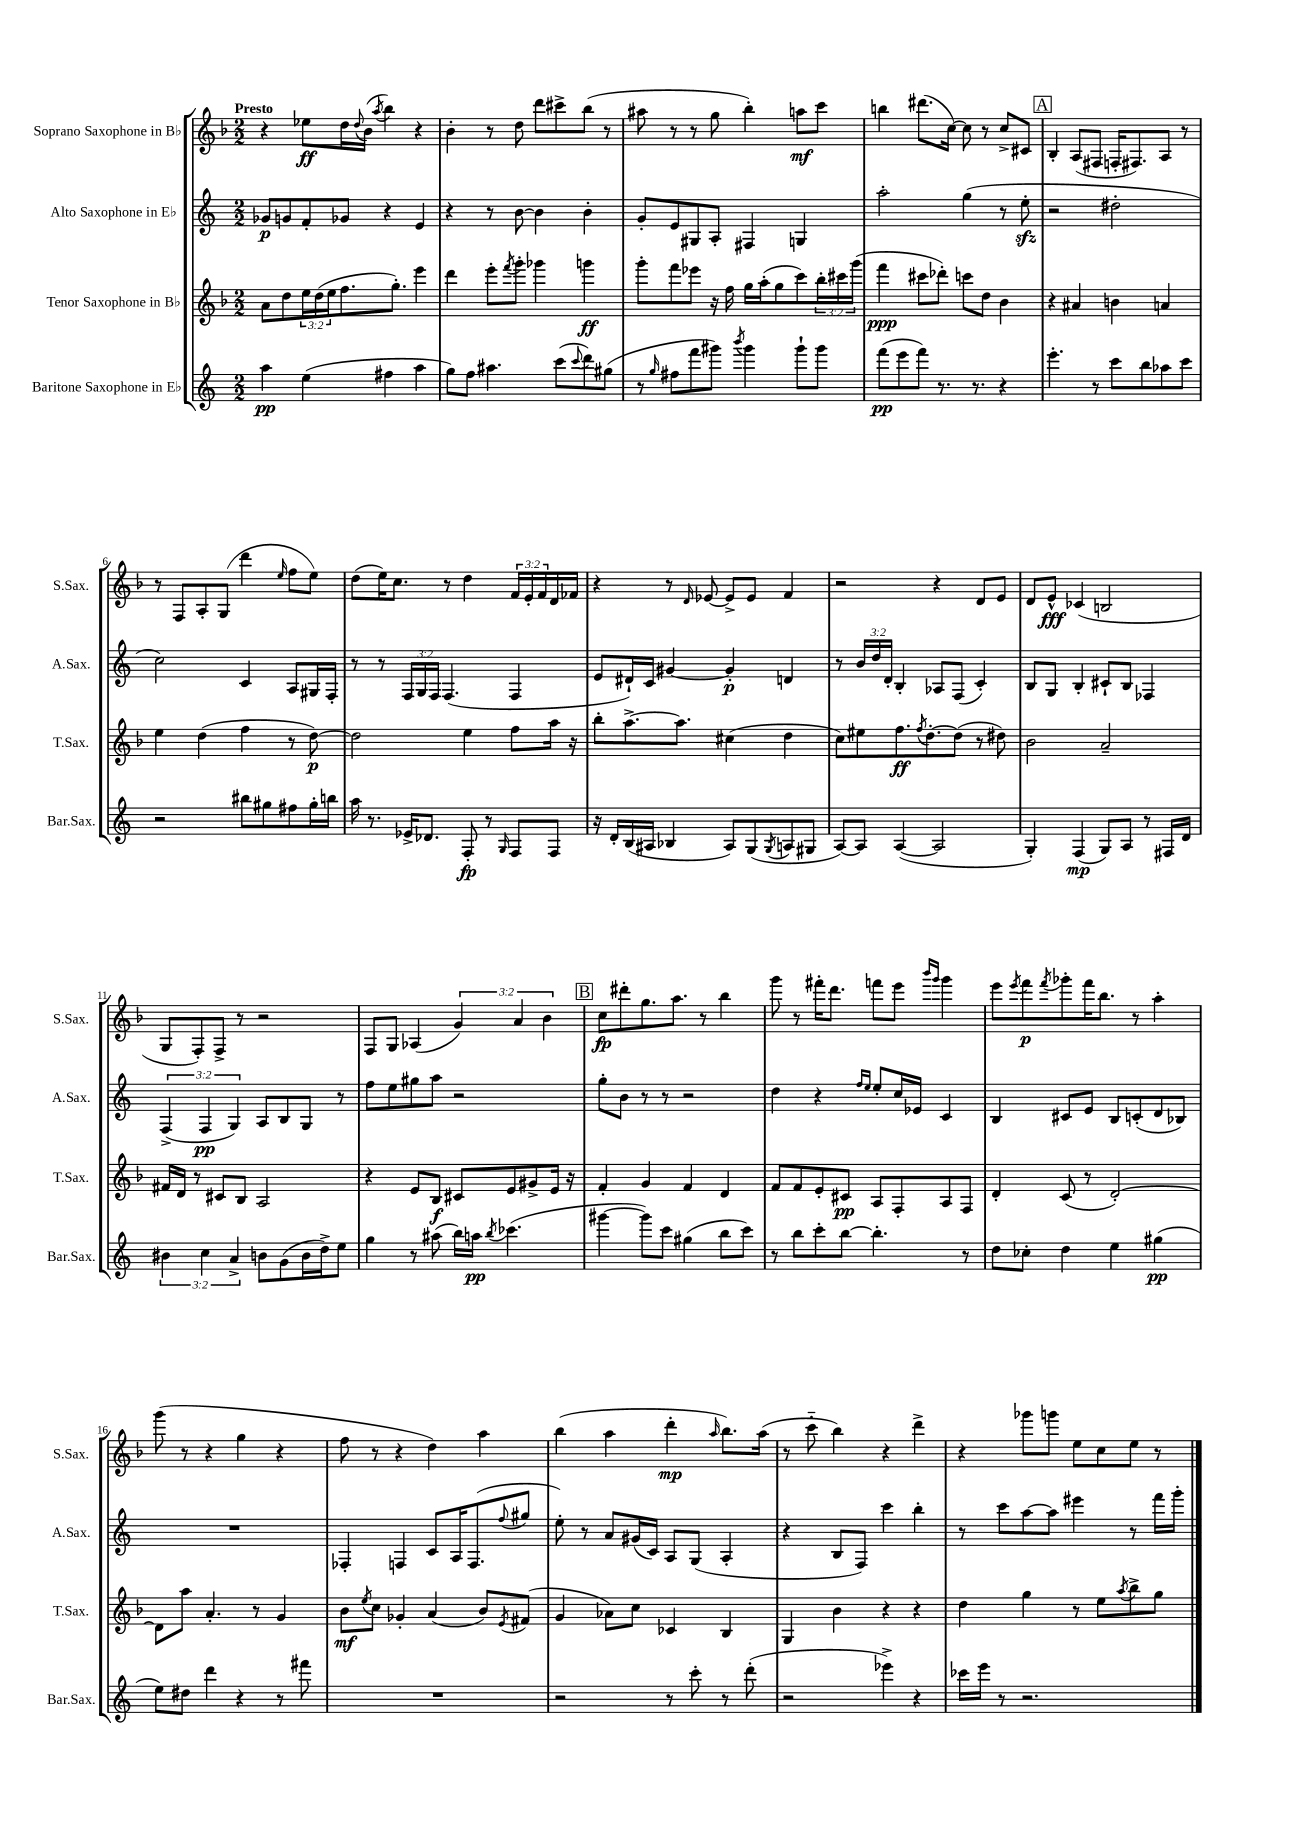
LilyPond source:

<<
\new StaffGroup <<
\new Staff = "s0" \with { instrumentName = "Soprano Saxophone in Bb" shortInstrumentName = "S.Sax." } {
    \clef treble \key f \major \numericTimeSignature \time 2/2 \override Staff.TupletNumber.text = #tuplet-number::calc-fraction-text \tempo "Presto"
    r4 ees''8\ff d''16 \appoggiatura { d''8 } bes'16( \acciaccatura { a''8 } bes''4) r4 |
    bes'4-. r8 d''8 d'''8 cis'''8-> bes''8( r8 |
    ais''8 r8 r8 g''8 bes''4-.) a''8\mf c'''8 |
    b''4 dis'''8.( c''16~) c''8 r8 c''8-> cis'8 |
    \mark \markup { \box "A" } bes4-. a8( fis8 f16-. fis8.) a8 r8 |
    r8 f8 a8-. g8( d'''4 \grace { e''16 } f''8 e''8) |
    d''8( e''16) c''8. r8 d''4 \tuplet 3/2 { f'16 e'16-. f'16 } d'16 fes'16 |
    r4 r8 \grace { d'16 } ees'8~ ees'8-> ees'8 f'4 |
    r2 r4 d'8 e'8 |
    d'8 e'8-^\fff ces'4( b2 |
    g8 f8-.) f8-> r8 r2 |
    f8 g8 aes4( \tuplet 3/2 { g'4) a'4 bes'4 } |
    \mark \markup { \box "B" } c''8\fp dis'''8-. g''8. a''8. r8 bes''4 |
    g'''8 r8 fis'''16-. d'''8. f'''8 e'''8 \grace { bes'''16 g'''16 } g'''4 |
    e'''8 \acciaccatura { e'''8 } f'''8\p \acciaccatura { f'''8 } ges'''8-. f'''16 bes''8. r8 a''4-. |
    g'''8( r8 r4 g''4 r4 |
    f''8 r8 r4 d''4) a''4 |
    bes''4( a''4 d'''4-.\mp \grace { a''16 } bes''8.) a''16( |
    r8 c'''8-_ bes''4) r4 d'''4-> |
    r4 ges'''8 g'''8 e''8 c''8 e''8 r8 \bar "|." |
}
\new Staff = "s1" \with { instrumentName = "Alto Saxophone in Eb" shortInstrumentName = "A.Sax." } {
    \clef treble \key c \major \numericTimeSignature \time 2/2 \override Staff.TupletNumber.text = #tuplet-number::calc-fraction-text
    ges'8\p g'8 f'8-. ges'8 r4 e'4 |
    r4 r8 b'8~ b'4 b'4-. |
    g'8-. e'8 gis8 a8-. fis4 g4 |
    a''2-. g''4( r8 e''8-.\sfz |
    \mark \markup { \box "A" } r2 dis''2-. |
    c''2) c'4 a8 gis16 f16-. |
    r8 r8 \tuplet 3/2 { f16 g16 f16 } f4.( f4 |
    e'8 dis'16-!) c'16 gis'4~ gis'4-.\p d'4 |
    r8 \tuplet 3/2 { b'16 d''16 d'16-. } b4-. aes8 f8( c'4-.) |
    b8 g8 b4-. cis'8-! b8 fes4 |
    \tuplet 3/2 { f4->( f4\pp g4) } a8 b8 g8 r8 |
    f''8 e''8 gis''8 a''8 r2 |
    \mark \markup { \box "B" } g''8-. b'8 r8 r8 r2 |
    d''4 r4 \grace { f''16 e''16 } e''8-. c''16 ees'16 c'4 |
    b4 cis'8 e'8 b8 c'8-.( d'8 bes8) |
    R1 |
    fes4-. f4 c'8 a16 f8.( \appoggiatura { f''8 } gis''8 |
    e''8-.) r8 a'8 gis'16( c'16) a8 g8( a4-. |
    r4 b8 f8) c'''4 b''4-. |
    r8 c'''8 a''8~ a''8 eis'''4 r8 f'''16 g'''16-. \bar "|." |
}
\new Staff = "s2" \with { instrumentName = "Tenor Saxophone in Bb" shortInstrumentName = "T.Sax." } {
    \clef treble \key f \major \numericTimeSignature \time 2/2 \override Staff.TupletNumber.text = #tuplet-number::calc-fraction-text
    a'8 d''8 \tuplet 3/2 { e''16 d''16( e''16 } f''8. g''8.-.) e'''4 |
    d'''4 e'''8-. \acciaccatura { f'''8 } g'''8-. ges'''4 g'''4\ff |
    g'''8-. f'''8 ees'''8 r16 f''16 g''16 a''16-.( g''8 c'''8) \tuplet 3/2 { bes''16-. cis'''16 g'''16( } |
    f'''4\ppp cis'''8 des'''8-.) c'''8 d''8 bes'4 |
    \mark \markup { \box "A" } r4 ais'4 b'4 a'4 |
    e''4 d''4( f''4 r8 d''8~\p) |
    d''2 e''4 f''8 a''16 r16 |
    bes''8-. a''8.~-> a''8. cis''4( d''4 |
    c''8) eis''8 f''8.\ff \acciaccatura { f''8 } d''8.~-. d''8( r8 dis''8) |
    bes'2 a'2-- |
    fis'16 d'16 r8 cis'8 bes8 a2 |
    r4 e'8 bes8\f cis'8 e'8 gis'8-> e'16 r16 |
    \mark \markup { \box "B" } f'4-. g'4 f'4 d'4 |
    f'8 f'8 e'8-. cis'8\pp a8 f8-. a8 f8 |
    d'4-. c'8( r8 d'2~-.) |
    d'8 a''8 a'4.-. r8 g'4 |
    bes'8\mf \acciaccatura { e''8 } c''8 ges'4-. a'4( bes'8) \acciaccatura { e'8 } fis'8( |
    g'4 aes'8) c''8 ces'4 bes4 |
    g4 bes'4 r4 r4 |
    d''4 g''4 r8 e''8 \acciaccatura { a''8 } bes''8-> g''8 \bar "|." |
}
\new Staff = "s3" \with { instrumentName = "Baritone Saxophone in Eb" shortInstrumentName = "Bar.Sax." } {
    \clef treble \key c \major \numericTimeSignature \time 2/2 \override Staff.TupletNumber.text = #tuplet-number::calc-fraction-text
    a''4\pp e''4( fis''4 a''4 |
    g''8) f''8 ais''4. c'''8( \appoggiatura { c'''8 } d'''8) gis''8( |
    r8 \grace { g''16 } fis''8 f'''8 gis'''8) \acciaccatura { b'''8 } gis'''4 gis'''8-! gis'''8 |
    f'''8\pp( e'''8 f'''8) r8. r8. r4 |
    \mark \markup { \box "A" } e'''4.-. r8 c'''8 b''8 aes''8 c'''8 |
    r2 bis''8 gis''8 fis''8 gis''16-. b''16 |
    a''16 r8. ees'16-> des'8. f8-.\fp r8 \grace { g16 } f8 f8 |
    r16 d'16-. b16( ais16 bes4 ais8) g8( \acciaccatura { g8 } a8 gis8 |
    a8~) a8 a4~( a2 |
    g4-.) f4\mp( g8) a8 r8 fis16 d'16 |
    \tuplet 3/2 { bis'4 c''4 a'4-> } b'8 g'8( b'16 d''16->) e''8 |
    g''4 r8 ais''8( b''16) a''16\pp \acciaccatura { b''8 } ces'''4.( |
    \mark \markup { \box "B" } gis'''4~ gis'''8) c'''8 gis''4( b''8 c'''8) |
    r8 b''8 c'''8-. b''8~ b''4.-. r8 |
    d''8 ces''8-. d''4 e''4 gis''4\pp( |
    e''8) dis''8 d'''4 r4 r8 fis'''8 |
    R1 |
    r2 r8 c'''8-. r8 d'''8-.( |
    r2 ees'''4->) r4 |
    ces'''16 e'''16 r8 r2. \bar "|." |
}
>>
>>
